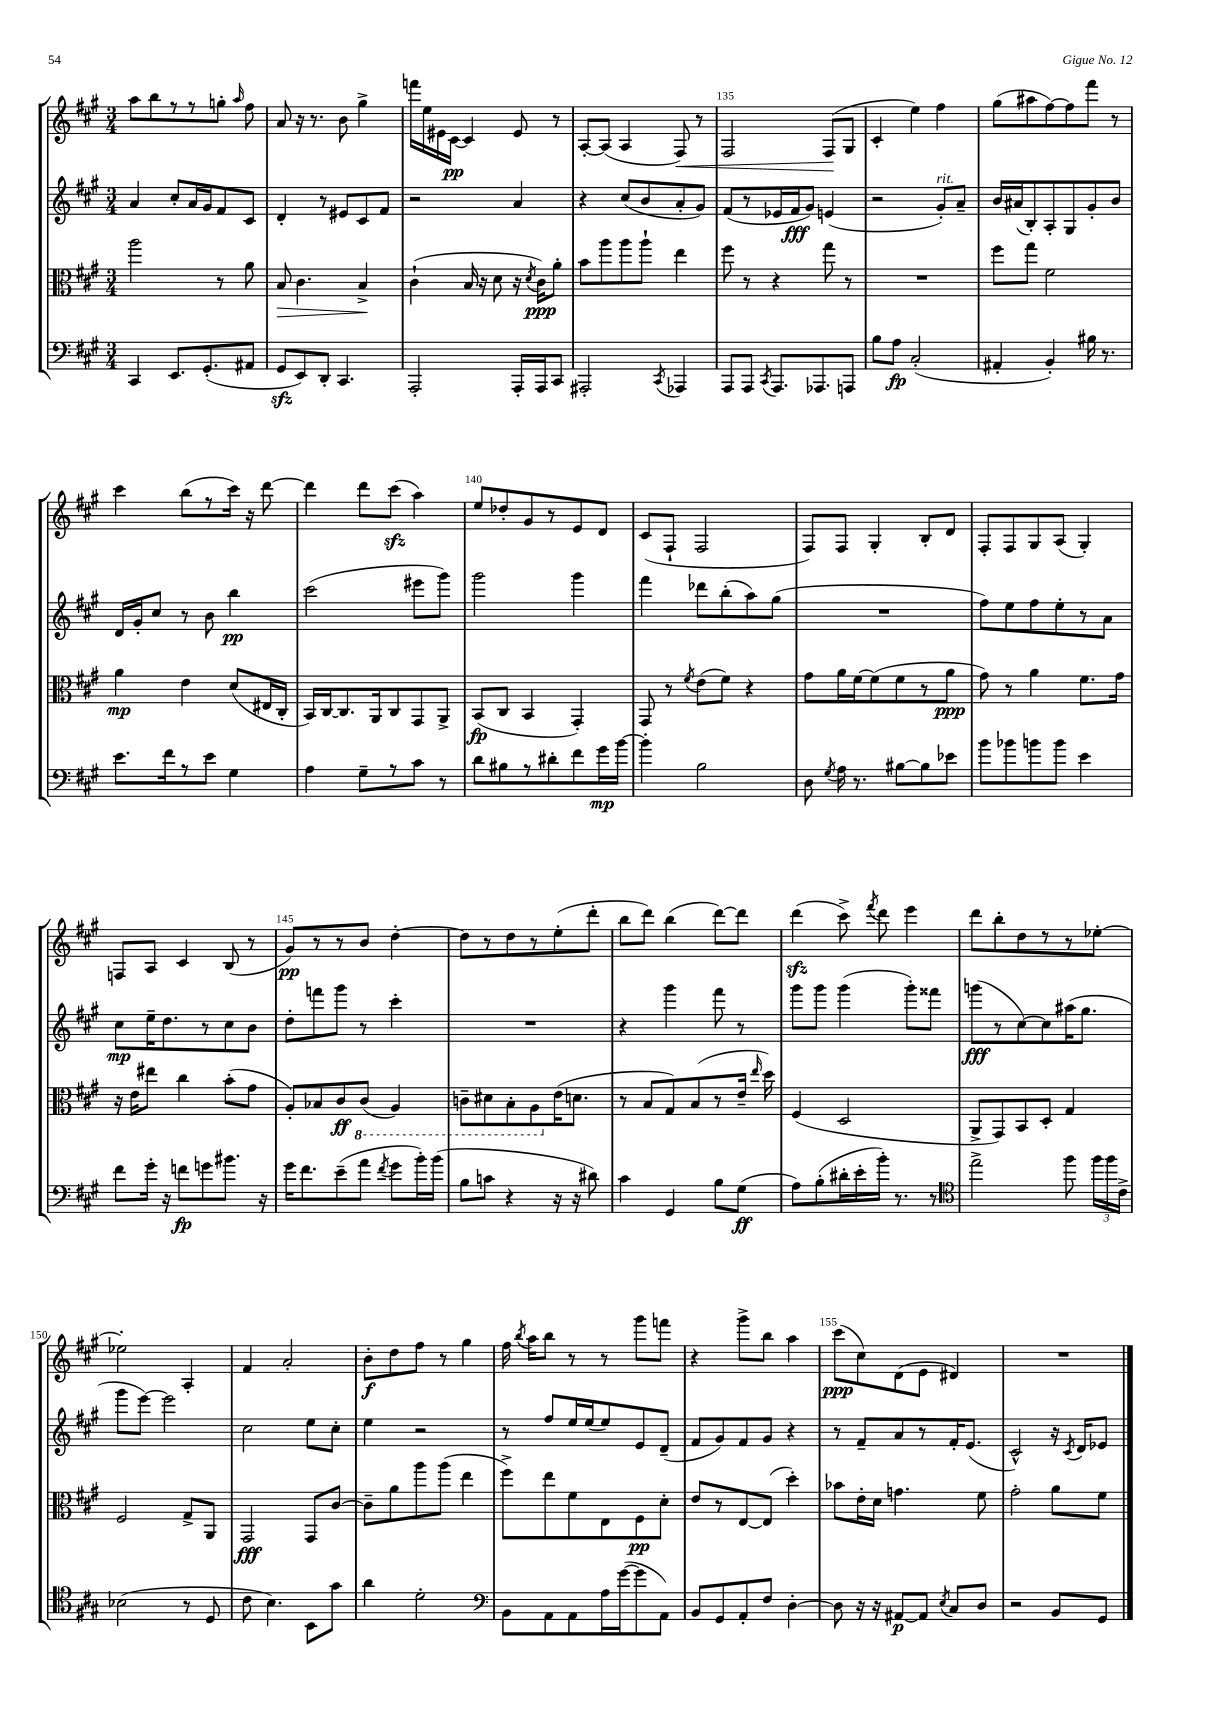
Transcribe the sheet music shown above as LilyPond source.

<<
\new StaffGroup <<
\new Staff = "s0" {
    \clef treble \key a \major \numericTimeSignature \time 3/4
    \autoBeamOff a''8[ b''8 r8 r8 g''8]-. \grace { a''16 } fis''8 |
    a'8 r16 r8. b'8 gis''4-> |
    f'''16[ e''16 eis'16 cis'16]~\pp cis'4 eis'8 r8 |
    a8[~-. a8]( a4 fis8\<) r8 |
    fis2 fis8[\!( gis8] |
    cis'4-. e''4) fis''4 |
    gis''8[( ais''8 fis''8~) fis''8 fis'''8] r8 |
    cis'''4 b''8[( r8 cis'''16]) r16 d'''8~ |
    d'''4 d'''8[ cis'''8]\sfz( a''4) |
    e''8[ des''8-. gis'8 r8 e'8 d'8] |
    cis'8[( fis8]-! fis2 |
    fis8[) fis8] gis4-. b8[-. d'8] |
    fis8[-. fis8 gis8 a8]( gis4-.) |
    f8[ a8] cis'4 b8( r8 |
    gis'8[\pp) r8 r8 b'8] d''4~-. |
    d''8[ r8 d''8 r8 e''8-.( d'''8]-. |
    b''8[ d'''8]) b''4( d'''8[~) d'''8] |
    d'''4\sfz( cis'''8->) \acciaccatura { fis'''8 } d'''8 e'''4 |
    d'''8[ b''8-. d''8 r8 r8 ees''8]~-. |
    ees''2-. a4-. |
    fis'4 a'2-. |
    b'8[-.\f d''8 fis''8] r8 gis''4 |
    fis''16 \acciaccatura { b''8 } a''16[ b''8] r8 r8 gis'''8[ f'''8] |
    r4 gis'''8[-> b''8] a''4 |
    cis'''8[\ppp( cis''8) d'8( e'8] dis'4) |
    R2. \bar "|." |
}
\new Staff = "s1" {
    \clef treble \key a \major \numericTimeSignature \time 3/4
    \autoBeamOff a'4 cis''8[-. a'16 gis'16 fis'8 cis'8] |
    d'4-. r8 eis'8[ cis'8 fis'8] |
    r2 a'4 |
    r4 cis''8[( b'8 a'8-. gis'8]) |
    fis'8[( r8 ees'16 fis'16\fff gis'8]) e'4( |
    r2 gis'8[-.^\markup { \italic "rit." }) a'8]-- |
    b'16[ ais'16( b8-.) a8-. gis8 gis'8-. b'8] |
    d'16[ gis'16-. cis''8] r8 b'8 b''4\pp |
    cis'''2( eis'''8[ gis'''8]) |
    gis'''2 gis'''4 |
    fis'''4 des'''8[ b''8-.( a''8) gis''8]( |
    R2. |
    fis''8[) e''8 fis''8 e''8-. r8 a'8] |
    cis''8[\mp e''16-- d''8. r8 cis''8 b'8] |
    d''8[-. f'''8 gis'''8] r8 cis'''4-. |
    R2. |
    r4 gis'''4 fis'''8 r8 |
    gis'''8[ gis'''8] gis'''4( gis'''8[-.) fisis'''8] |
    g'''8[\fff( r8 cis''8~) cis''8 ais''16( gis''8.] |
    gis'''8[ e'''8]~) e'''2 |
    cis''2 e''8[ cis''8]-. |
    e''4 r2 |
    r8 fis''8[ e''16 e''16( e''8) e'8 d'8]--( |
    fis'8[ gis'8) fis'8 gis'8] r4 |
    r8 fis'8[-- a'8 r8 fis'16-. e'8.]( |
    cis'2-^) r16 \acciaccatura { cis'8 } d'16[ ees'8] \bar "|." |
}
\new Staff = "s2" {
    \clef alto \key a \major \numericTimeSignature \time 3/4
    \autoBeamOff a''2 r8 a'8 |
    b8\> cis'4. b4->\! |
    cis'4-!( b16 r16 d'8 r16 \acciaccatura { d'8 } cis'16[\ppp) a'8]-. |
    b'8[ a''8 a''8 a''8]-! e''4 |
    fis''8 r8 r4 gis''8 r8 |
    R2. |
    fis''8[ gis''8] fis'2 |
    a'4\mp e'4 d'8[( eis16 cis16]-. |
    b,16[) cis16~ cis8. a,16 cis8 gis,8 a,8]-> |
    b,8[\fp( cis8] b,4 gis,4-.) |
    gis,8 r8 \acciaccatura { fis'8 } e'8[( fis'8]) r4 |
    gis'8[ a'16 fis'16~ fis'8( fis'8 r8 a'8]\ppp |
    gis'8) r8 a'4 fis'8.[ gis'16] |
    r16 e'16[ eis''8] cis''4 b'8[-.( gis'8] |
    a8[-.) bes8 cis'8\ff \ottava #-1 cis8]( a,4) |
    c8[-- dis8 b,8-. a,8 \ottava #0 e'16( d'!8.] |
    r8 b8[ gis8) b8( r8 e'16]-- \grace { e''16 } d''16) |
    fis4( d2 |
    a,8[-> gis,8) b,8 d8]-. gis4 |
    fis2 gis8[-> a,8] |
    gis,2\fff gis,8[ cis'8]~ |
    cis'8[-- a'8 a''8 a''8]( e''4 |
    fis''8[->) e''8 fis'8 e8 fis8\pp d'8]-. |
    e'8[ r8 e8~ e8]( d''4-.) |
    bes'8[ e'16-. d'16] g'4. fis'8 |
    gis'2-. a'8[ fis'8] \bar "|." |
}
\new Staff = "s3" {
    \clef bass \key a \major \numericTimeSignature \time 3/4
    \autoBeamOff cis,4 e,8.[ gis,8.-.( ais,8] |
    gis,8[\sfz e,8) d,8]-. cis,4. |
    a,,2-. a,,16[-. a,,16 cis,8] |
    ais,,2-. \acciaccatura { cis,8 } aes,,4 |
    a,,8[ a,,8] \acciaccatura { cis,8 } a,,8.[ aes,,8. a,,8] |
    b8[ a8]\fp cis2-.( |
    ais,4-. b,4-.) bis16 r8. |
    e'8.[ fis'16 r8 e'8] gis4 |
    a4 gis8[-- r8 cis'8] r8 |
    d'8[ bis8 r8 dis'8-. fis'8 gis'16\mp b'16]~ |
    b'4-. b2 |
    d8 \acciaccatura { gis8 } a16 r8. bis8[~ bis8 ees'8] |
    b'8[ bes'8 b'8 b'8] e'4 |
    fis'8[ gis'16]-. r16 f'8[\fp g'8 bis'8.] r16 |
    gis'16[ fis'8. e'8--( a'8] \acciaccatura { fis'8 } gis'8[ b'16-.) b'16]( |
    b8[ c'8] r4 r16 r16 dis'8) |
    cis'4 gis,4 b8[ gis8]\ff( |
    a8[) b8-.( dis'16-. e'16-. b'16]-.) r8. r8 |
    \clef tenor e''2-> fis''8 \tuplet 3/2 { fis''16[ fis''16 cis'16]-> } |
    bes2( r8 d8 |
    cis'8 b4.) b,8[ gis'8] |
    a'4 d'2-. |
    \clef bass b,8[ a,8 a,8 a16 gis'16~( gis'8 a,8]) |
    b,8[ gis,8 a,8-. fis8] d4~-. |
    d8 r16 r16 ais,8[~\p ais,8] \acciaccatura { e8 } cis8[ d8] |
    r2 b,8[ gis,8] \bar "|." |
}
>>
>>
\layout { \context { \Score currentBarNumber = #131 \override BarNumber.break-visibility = ##(#f #t #t) barNumberVisibility = #(every-nth-bar-number-visible 5) } }
